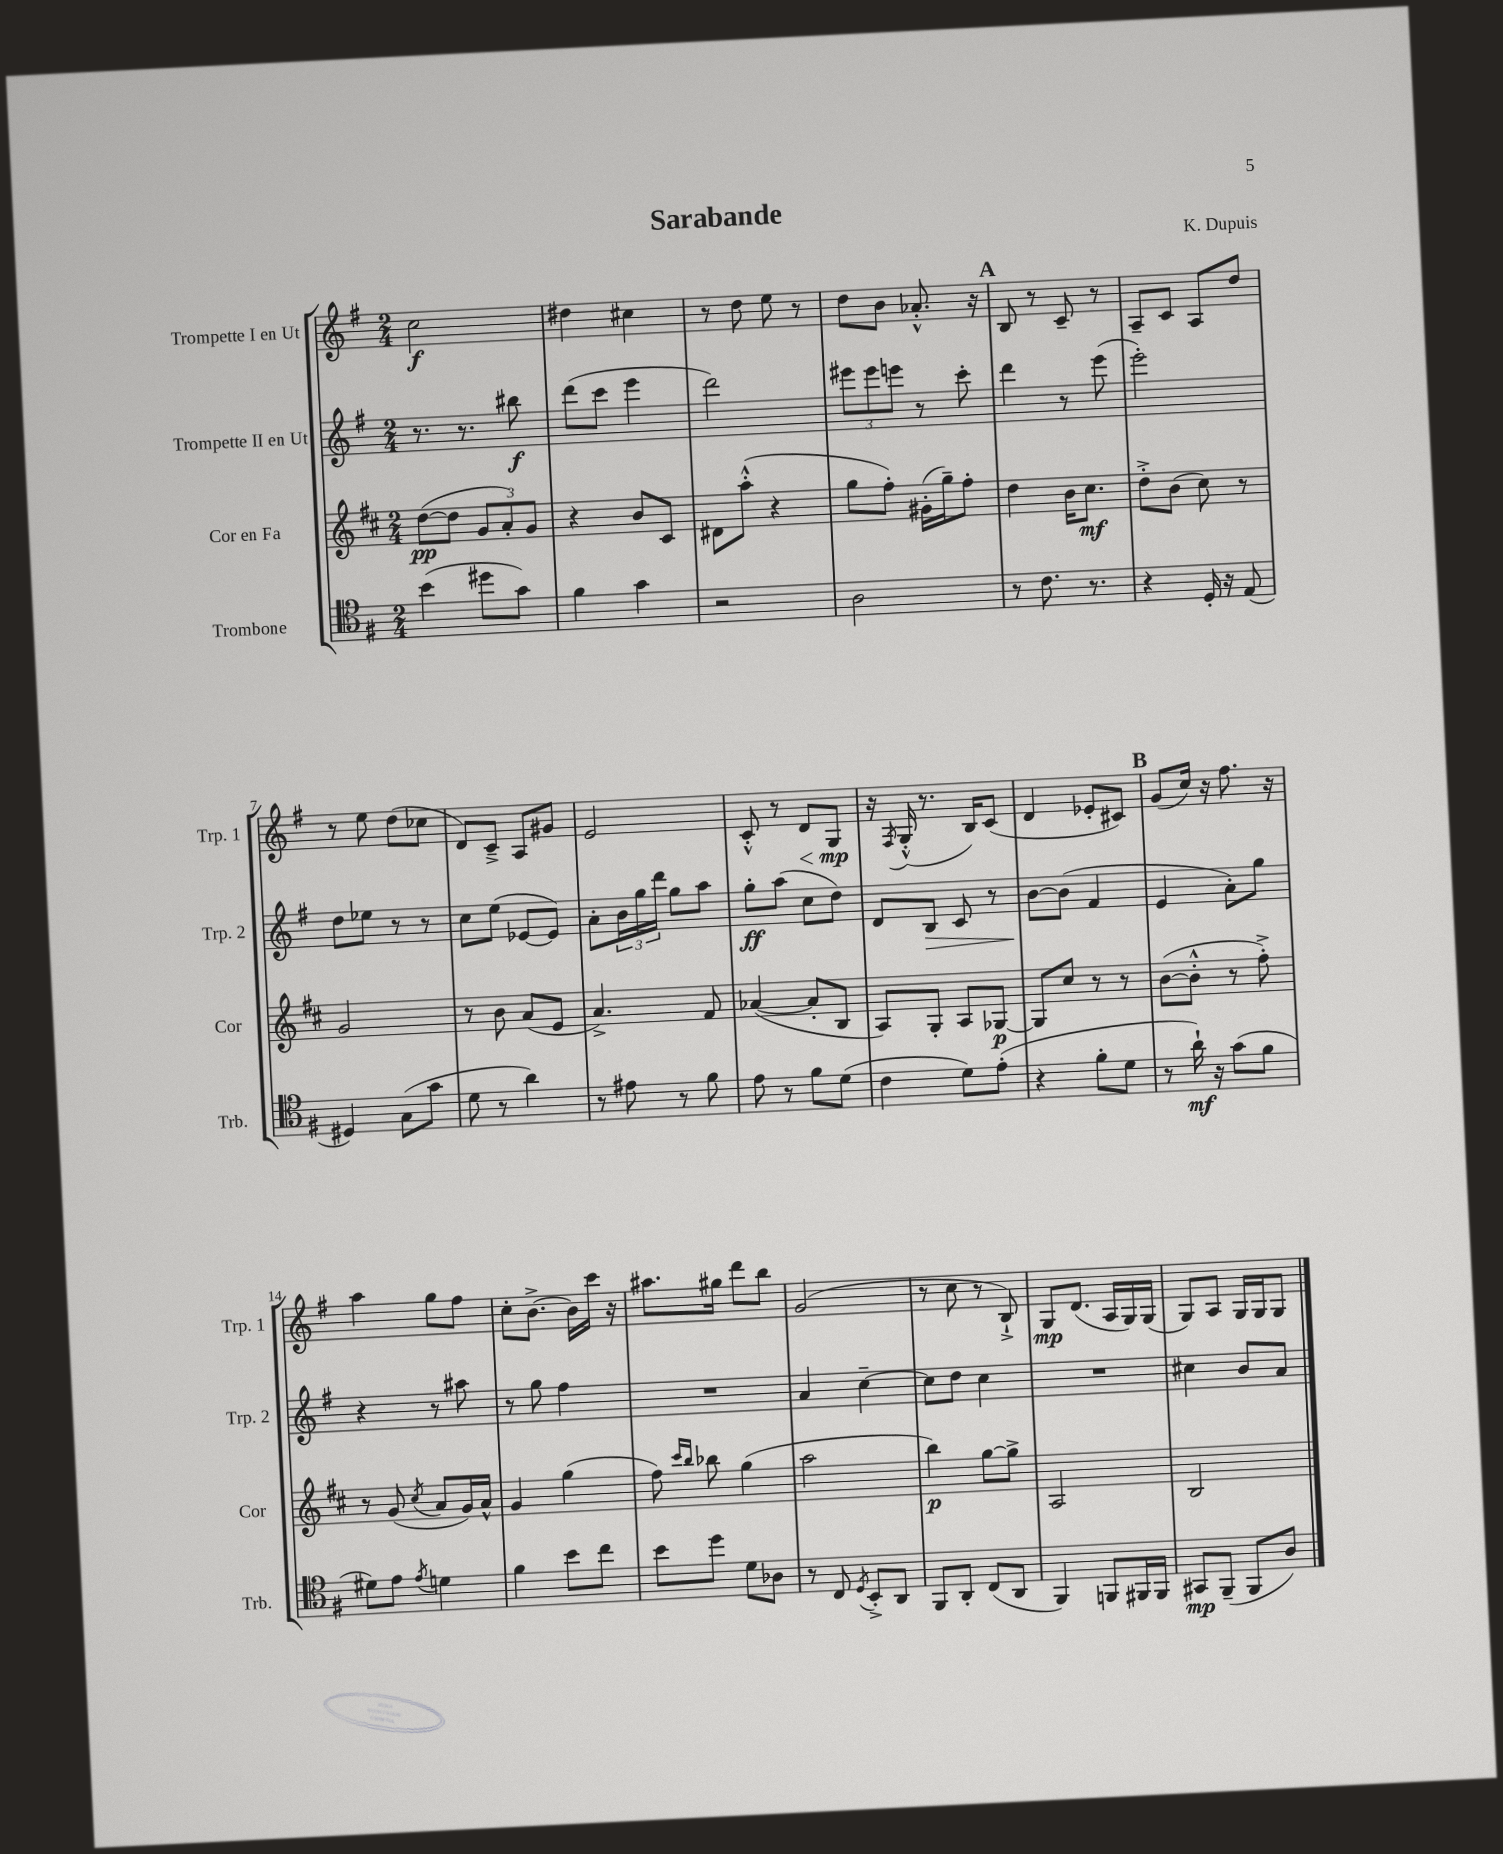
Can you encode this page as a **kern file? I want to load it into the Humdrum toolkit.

**kern	**kern	**kern	**kern
*staff4	*staff3	*staff2	*staff1
*clefC4	*clefG2	*clefG2	*clefG2
*k[f#]	*k[f#c#]	*k[f#]	*k[f#]
*M2/4	*M2/4	*M2/4	*M2/4
(4b	([8dd	8.r	2cc
.	8dd]	.	.
.	.	8.r	.
8dd#	12g	.	.
.	12a')	.	.
8g)	.	8bb#	.
.	12g	.	.
=	=	=	=
4f#	4r	(8ddd	4dd#
.	.	8ccc	.
4g	8b	4eee	4cc#
.	8c#	.	.
=	=	=	=
2r	8d#	2ddd)	8r
.	(8aa'^^	.	8dd
.	4r	.	8ee
.	.	.	8r
=	=	=	=
2A	8gg	12eee#	8dd
.	.	12eee#	.
.	8ff#')	.	8b
.	.	12eee	.
.	(16g#'	8r	8.a-'^^
.	16gg~)	.	.
.	8ff#'	8ccc'	.
.	.	.	16r
=	=	=	=
8r	4dd	4ddd	8B
8.c	.	.	8r
.	16b	8r	8c~
8.r	8.cc#	.	.
.	.	(8eee	8r
=	=	=	=
4r	8dd'^	2eee')	8A~
.	(8b	.	8c
16D'	8cc#)	.	8A
16r	.	.	.
(8E	8r	.	8dd
=	=	=	=
4D#)	2g	8dd	8r
.	.	8ee-	8ee
(8G	.	8r	(8dd
8g	.	8r	8cc-
=	=	=	=
8d	8r	8cc	8d)
8r	8b	(8ee	8c~^
4a)	(8a	[8e-	8A
.	8e	8e-])	8g#
=	=	=	=
8r	4.a^)	8a'	2e
8e#	.	24b	.
.	.	24gg	.
.	.	24ddd	.
8r	.	8gg	.
8f#	8f#	8aa	.
=	=	=	=
8e	([4a-	8gg'	8c'^^
8r	.	(8aa	8r
8f#	8a-']	8cc	8d
(8d	8B	8dd)	8G
=	=	=	=
4c	8A)	8d	16r
.	.	.	8qF#
.	.	.	(16G'^^
.	8G'	8B	8.r
8d)	8A	8c	.
.	.	.	16B)
(8e'	[8G-	8r	(8c
=	=	=	=
4r	8G-]	[8b	4d
.	8cc#	(8b]	.
8f#'	8r	4f#	8e-'
8d	8r	.	8c#)
=	=	=	=
8r	([8b	4e	(8g
16a`)	8b'^^]	.	16cc)
16r	.	.	16r
(8g	8r	8a')	8.ff#
8f#	8ff#'^)	8gg	.
.	.	.	16r
=	=	=	=
8d#)	8r	4r	4aa
8e	(8g	.	.
8qe	8qcc#	.	.
4d	8a	8r	8gg
.	16g)	8aa#	8ff#
.	16a^^	.	.
=	=	=	=
4f#	4g	8r	8cc'
.	.	8gg	[8.b^
8b	(4gg	4ff#	.
.	.	.	16b]
8cc	.	.	16ccc
.	.	.	16r
=	=	=	=
8b	8ff#)	2r	8.aa#
.	16qqccc#	.	.
.	16qqbb	.	.
8dd	8bb-	.	.
.	.	.	16gg#
8d	(4gg	.	8ddd
8A-	.	.	8bb
=	=	=	=
8r	2aa	4a	(2g
8C	.	.	.
8qD	.	.	.
8BB'^	.	[4cc~	.
8AA	.	.	.
=	=	=	=
8FF#	4bb)	8cc]	8r
8AA'	.	8dd	8cc
(8C	[8gg	4cc	8r
8AA	8gg^]	.	8B`^)
=	=	=	=
4FF#)	2A	2r	8G
.	.	.	(8.d
8FF	.	.	.
.	.	.	16A
16FF#	.	.	16G)
16FF#	.	.	(16G
=	=	=	=
8GG#	2B	4cc#	8G)
(8FF#~	.	.	8A
8FF#	.	8b	16G
.	.	.	16G
8A)	.	8a	8G
==	==	==	==
*-	*-	*-	*-
